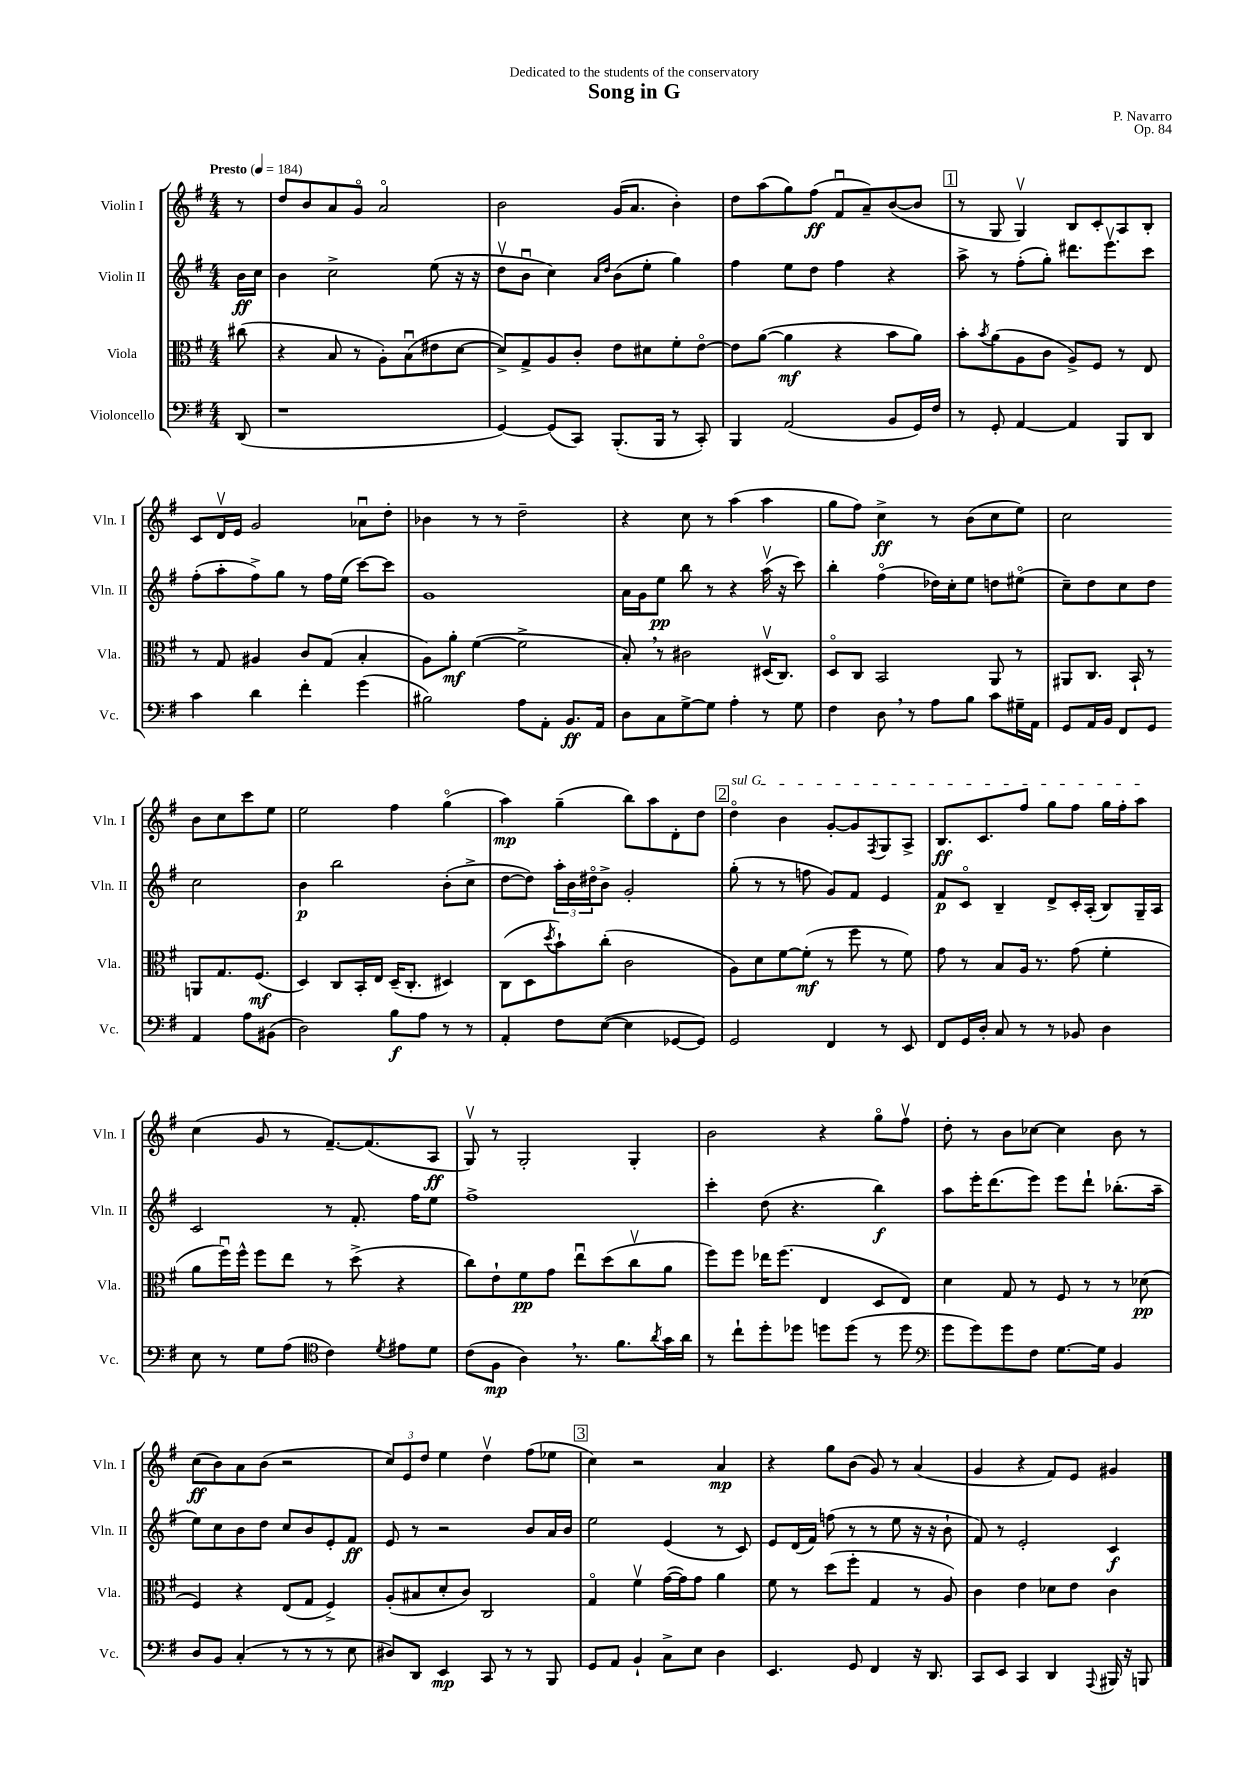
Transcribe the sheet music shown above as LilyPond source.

\header { title = "Song in G" composer = "P. Navarro" dedication = "Dedicated to the students of the conservatory" opus = "Op. 84" }
<<
\new StaffGroup <<
\new Staff = "s0" \with { instrumentName = "Violin I" shortInstrumentName = "Vln. I" } {
    \clef treble \key g \major \numericTimeSignature \time 4/4 \partial 8 \tempo "Presto" 4 = 184
    r8 |
    d''8 b'8 a'8 g'8\flageolet a'2\flageolet |
    b'2 g'16( a'8. b'4-.) |
    d''8 a''8( g''8) fis''8\ff( fis'8\downbow a'8--) b'8~( b'8 |
    \mark \markup { \box "1" } r8 g8 g4\upbow) b8 c'8-. a8 b8-. |
    c'8 d'16\upbow e'16 g'2 aes'8\downbow d''8-. |
    bes'4 r8 r8 d''2-- |
    r4 c''8 r8 a''4( a''4 |
    g''8 fis''8) c''4->\ff r8 b'8( c''8 e''8) |
    c''2 b'8 c''8 c'''8 e''8 |
    e''2 fis''4 g''4\flageolet( |
    a''4\mp) g''4--( b''8) a''8 d'8-. d''8 |
    \mark \markup { \box "2" } \once \override TextSpanner.bound-details.left.text = \markup { \italic "sul G" } d''4\flageolet\startTextSpan b'4 g'8~-. g'8 \acciaccatura { fis8 } g8 a8-> |
    b8.\ff c'8. fis''8 g''8 fis''8 g''16 fis''16-. a''8\stopTextSpan |
    c''4( g'8 r8 fis'8.~--) fis'8.( a8\ff |
    g8\upbow) r8 g2-. g4-. |
    b'2 r4 g''8\flageolet fis''8\upbow |
    d''8-. r8 b'8 ces''8~ ces''4 b'8 r8 |
    c''8\ff( b'8) a'8 b'8( r2 |
    \tuplet 3/2 { c''8) e'8 d''8 } e''4 d''4\upbow fis''8( ees''8 |
    \mark \markup { \box "3" } c''4) r2 a'4\mp |
    r4 g''8 b'8( g'8) r8 a'4( |
    g'4 r4 fis'8) e'8 gis'4 \bar "|." |
}
\new Staff = "s1" \with { instrumentName = "Violin II" shortInstrumentName = "Vln. II" } {
    \clef treble \key g \major \numericTimeSignature \time 4/4 \partial 8
    b'16\ff c''16 |
    b'4 c''2-> e''8( r16 r16 |
    d''8\upbow b'8\downbow c''4) \grace { a'16 d''16 } b'8( e''8-. g''4) |
    fis''4 e''8 d''8 fis''4 r4 |
    \mark \markup { \box "1" } a''8-> r8 fis''8-.( g''8-.) dis'''8. e'''8.\upbow c'''8 |
    fis''8-.( a''8-. fis''8->) g''8 r8 fis''16 e''16( c'''8~) c'''8 |
    g'1 |
    a'16 g'16 e''8\pp b''8 r8 r4 a''16\upbow( r16 c'''8) |
    b''4-. fis''4\flageolet( des''16) c''16-. e''8 d''8 eis''8\flageolet( |
    c''8--) d''8 c''8 d''8 c''2 |
    b'4\p b''2 b'8-.( c''8-> |
    d''8~ d''8) \tuplet 3/2 { a''16-. b'16 dis''16\flageolet } b'8-> g'2-. |
    \mark \markup { \box "2" } g''8-.( r8 r8 f''8 g'8) fis'8 e'4 |
    fis'8\p c'8\flageolet b4-- d'8-> c'16-. a16-.( b8) g16-- a16 |
    c'2 r8 fis'8.-. fis''16 e''8 |
    fis''1-> |
    c'''4-. d''8( r4. b''4\f) |
    a''8 e'''16-. d'''8.( e'''8) e'''8 d'''8-! bes''8.-.( a''16-- |
    e''8) c''8 b'8 d''8 c''8 b'8 e'8-. fis'8\ff |
    e'8 r8 r2 b'8 a'16 b'16 |
    \mark \markup { \box "3" } e''2 e'4( r8 c'8) |
    e'8 d'16( fis'16) f''8( r8 r8 e''8 r16 r16 b'8-! |
    fis'8) r8 e'2-. c'4\f \bar "|." |
}
\new Staff = "s2" \with { instrumentName = "Viola" shortInstrumentName = "Vla." } {
    \clef alto \key g \major \numericTimeSignature \time 4/4 \partial 8
    cis''8( |
    r4 b8 r8 a8-.) b8\downbow( eis'8 d'8~ |
    d'8->) g8-> a8 c'8-. e'8 dis'8 fis'8-. e'8~\flageolet |
    e'8 a'8~( a'4\mf r4 b'8 a'8) |
    \mark \markup { \box "1" } b'8-. \acciaccatura { b'8 } a'8( a8 c'8 a8->) fis8 r8 e8 |
    r8 g8 ais4 c'8 g8( b4-. |
    a8) a'8-.\mf fis'4~( fis'2-> |
    b8-.) \breathe r8 cis'2 dis16\upbow( c8.) |
    d8\flageolet c8 b,2 a,8 r8 |
    ais,8 c8. b,16-! r8 a,8 g8. fis8.\mf( |
    d4) c8 b,16-. e16 d16--( c8.-. dis4) |
    c8( d8 \acciaccatura { d''8 } b'8-!) c''8-.( c'2 |
    \mark \markup { \box "2" } a8) d'8 fis'8~ fis'8-.\mf( r8 fis''8 r8 fis'8) |
    g'8 r8 b8 a16 r8. g'8( fis'4-. |
    a'8 fis''16\downbow) fis''16-^ fis''8 e''8 r8 d''8->( r4 |
    c''8) e'8-! fis'8\pp g'8 e''8\downbow d''8( c''8\upbow a'8 |
    fis''8) fis''8 ees''16 fis''8.( e4 d8 e8) |
    d'4 g8 r8 fis8 r8 r8 des'8\pp( |
    fis4) r4 e8( g8 fis4->) |
    a8-.( bis8 d'8-. c'8) c2 |
    \mark \markup { \box "3" } g4\flageolet fis'4\upbow g'16~( g'16) g'8 a'4 |
    fis'8 r8 d''8( fis''8-. g4 r8 a8) |
    c'4 e'4 des'8 e'8 c'4 \bar "|." |
}
\new Staff = "s3" \with { instrumentName = "Violoncello" shortInstrumentName = "Vc." } {
    \clef bass \key g \major \numericTimeSignature \time 4/4 \partial 8
    d,8( |
    r1 |
    g,4~) g,8( c,8) b,,8.-.( b,,16 r8 c,8-.) |
    b,,4 a,2( b,8 g,16) fis16 |
    \mark \markup { \box "1" } r8 g,8-. a,4~ a,4 b,,8 d,8 |
    c'4 d'4 fis'4-. g'4( |
    bis2) a8 a,8-. b,8.\ff a,16 |
    d8 c8 g8~-> g8 a4-. r8 g8 |
    fis4 d8 \breathe r8 a8 b8 c'8 gis16-- a,16 |
    g,8 a,16 b,16 fis,8 g,8 a,4 a8 bis,8( |
    d2) b8\f a8 r8 r8 |
    a,4-. fis8 e8~( e4 ges,8~ ges,8) |
    \mark \markup { \box "2" } g,2 fis,4 r8 e,8 |
    fis,8 g,16 d16-. c8 r8 r8 bes,8 d4 |
    e8 r8 g8 a8( \clef tenor c'4) \acciaccatura { d'8 } eis'8 d'8 |
    c'8( fis8\mp a4) \breathe r8. fis'8. \acciaccatura { a'8 } g'16 a'16 |
    r8 c''8-! d''8-. des''8 d''8 d''8( r8 d''8 |
    \clef bass g'8 g'8) g'8 fis8 g8.~ g16 b,4 |
    d8 b,8 c4-.( r8 r8 r8 e8 |
    dis8) d,8 e,4\mp c,8 r8 r8 b,,8 |
    \mark \markup { \box "3" } g,8 a,8 b,4-! c8-> e8 d4 |
    e,4. g,8 fis,4 r16 d,8. |
    c,8 e,8 c,4 d,4 \appoggiatura { a,,8 } bis,,16 r16 b,,8 \bar "|." |
}
>>
>>
\layout { \context { \Score \remove "Bar_number_engraver" } }
